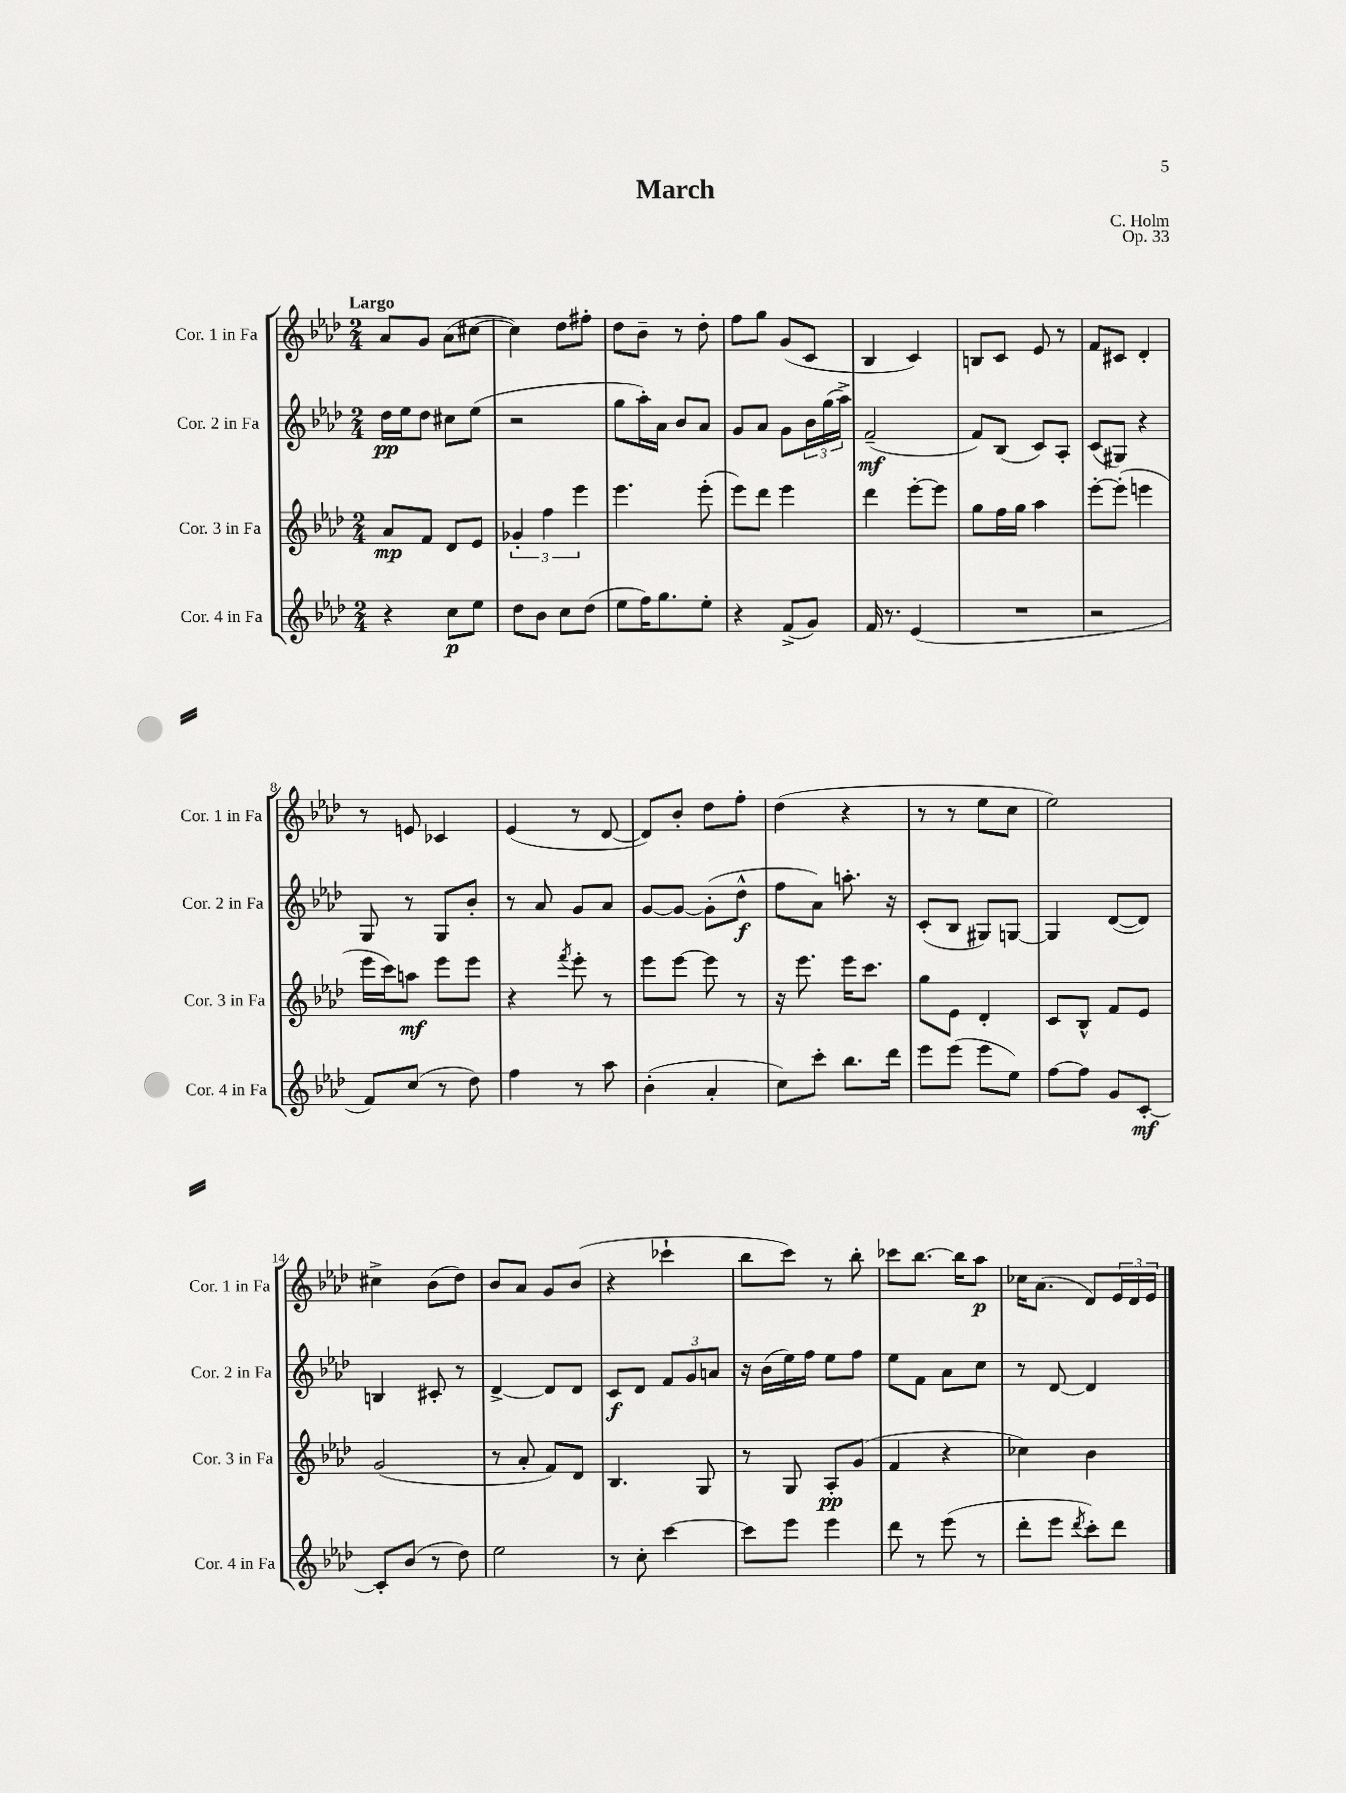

**kern	**kern	**kern	**kern
*staff4	*staff3	*staff2	*staff1
*clefG2	*clefG2	*clefG2	*clefG2
*k[b-e-a-d-]	*k[b-e-a-d-]	*k[b-e-a-d-]	*k[b-e-a-d-]
*M2/4	*M2/4	*M2/4	*M2/4
4r	8a-/L	16dd-\LL	8a-/L
.	.	16ee-\J	.
.	8f/J	8dd-\J	8g/J
8cc\L	8d-/L	8cc#\L	(8a-\L
8ee-\J	8e-/J	(8ee-\J	[8cc#\J
=	=	=	=
8dd-\L	6g-'/	2r	4cc#\])
8b-\J	.	.	.
.	6ff\	.	.
8cc\L	.	.	8dd-\L
.	6eee-\	.	.
(8dd-\J	.	.	8ff#'\J
=	=	=	=
8ee-\L	4.eee-\	8gg\L	8dd-\L
16ff\K)	.	16aa-'\L)	8b-~\J
8.gg\	.	16a-\JJ	.
.	.	8b-/L	8r
8ee-'\J	(8eee-'\	8a-/J	8dd-'\
=	=	=	=
4r	8eee-\L)	8g/L	8ff\L
.	8ddd-\J	8a-/J	8gg\J
(8f^/L	4eee-\	8g\L	(8g/L
8g/J)	.	24b-\L	8c/J
.	.	(24gg\	.
.	.	24aa-^\JJ)	.
=	=	=	=
16f/	4ddd-\	(2f~/	4B-/
8.r	.	.	.
(4e-/	[8eee-'\L	.	4c/)
.	8eee-\]J	.	.
=	=	=	=
2r	8gg\L	8f/L)	8B/L
.	16ff\L	(8B-/J	8c/J
.	16gg\JJ	.	.
.	4aa-\	8c/L)	8e-/
.	.	8A-'/J	8r
=	=	=	=
2r	[8eee-'\L	(8c/L	8f/L
.	(8eee-'\]J	8G#/J)	8c#/J
.	4eee\	4r	4d-'/
=	=	=	=
8f/L)	16eee-\LL	8G/	8r
.	16ccc\J)	.	.
(8cc/J	8aa\J	8r	8e/
8r	8eee-\L	8G/L	4c-/
8dd-\)	8eee-\J	8b-'/J	.
=	=	=	=
4ff\	4r	8r	(4e-/
.	.	8a-/	.
.	8qfff/	.	.
8r	8eee-'\	8g/L	8r
8aa-\	8r	8a-/J	[8d-/
=	=	=	=
(4b-'\	8eee-\L	[8g/L	8d-/]L)
.	[8eee-\J	8g/_J	8b-'/J
4a-'/	8eee-\]	(8g'\]L	8dd-\L
.	8r	8dd-^^\J	8ff'\J
=	=	=	=
8cc\L)	16r	8ff\L	(4dd-\
.	8.eee-\	.	.
8ccc'\J	.	8a-\J)	.
8.bb-\L	16eee-\LK	8.aa'\	4r
.	8.ccc\J	.	.
16ddd-\Jk	.	16r	.
=	=	=	=
8eee-\L	8gg\L	(8c'/L	8r
(8eee-\J	8e-\J	8B-/J	8r
8eee-\L	4d-'/	8G#/L)	8ee-\L
8ee-\J)	.	[8G/J	8cc\J
=	=	=	=
[8ff\L	8c/L	4G/]	2ee-\)
8ff\]J	8B-^^/J	.	.
8g/L	8f/L	([8d-/L	.
[8c'/J	8e-/J	8d-/]J)	.
=	=	=	=
8c'/]L	(2g/	4B/	4cc#^\
(8b-/J	.	.	.
8r	.	8c#'/	(8b-\L
8dd-\)	.	8r	8dd-\J)
=	=	=	=
2ee-\	8r	[4d-^/	8b-/L
.	8a-'/	.	8a-/J
.	8f/L)	8d-/]L	8g/L
.	8d-/J	8d-/J	(8b-/J
=	=	=	=
8r	4.B-/	8c/L	4r
8cc'\	.	8d-/J	.
[4ccc\	.	12f/L	4ccc-`\
.	.	12g/	.
.	8G/	.	.
.	.	12a/J	.
=	=	=	=
8ccc\]L	8r	16r	8bb-\L
.	.	(16b-\LL	.
8eee-\J	8G/	16ee-\)	8ccc\J)
.	.	16ff\JJ	.
4eee-\	8A-'/L	8ee-\L	8r
.	(8g/J	8ff\J	8bb-'\
=	=	=	=
8ddd-\	4f/	8ee-\L	8ccc-\L
8r	.	8f\J	[8.bb-\J
(8eee-\	4r	8a-\L	.
.	.	.	16bb-\]LK
8r	.	8cc\J	8aa-\J
=	=	=	=
8ddd-'\L	4cc-\)	8r	16cc-\LK
.	.	.	(8.a-\J
8eee-\J	.	[8d-/	.
8qddd-/	.	.	.
8ccc'\L)	4b-\	4d-/]	8d-/L)
8ddd-\J	.	.	24e-/L
.	.	.	24d-/
.	.	.	24e-/JJ
==	==	==	==
*-	*-	*-	*-
